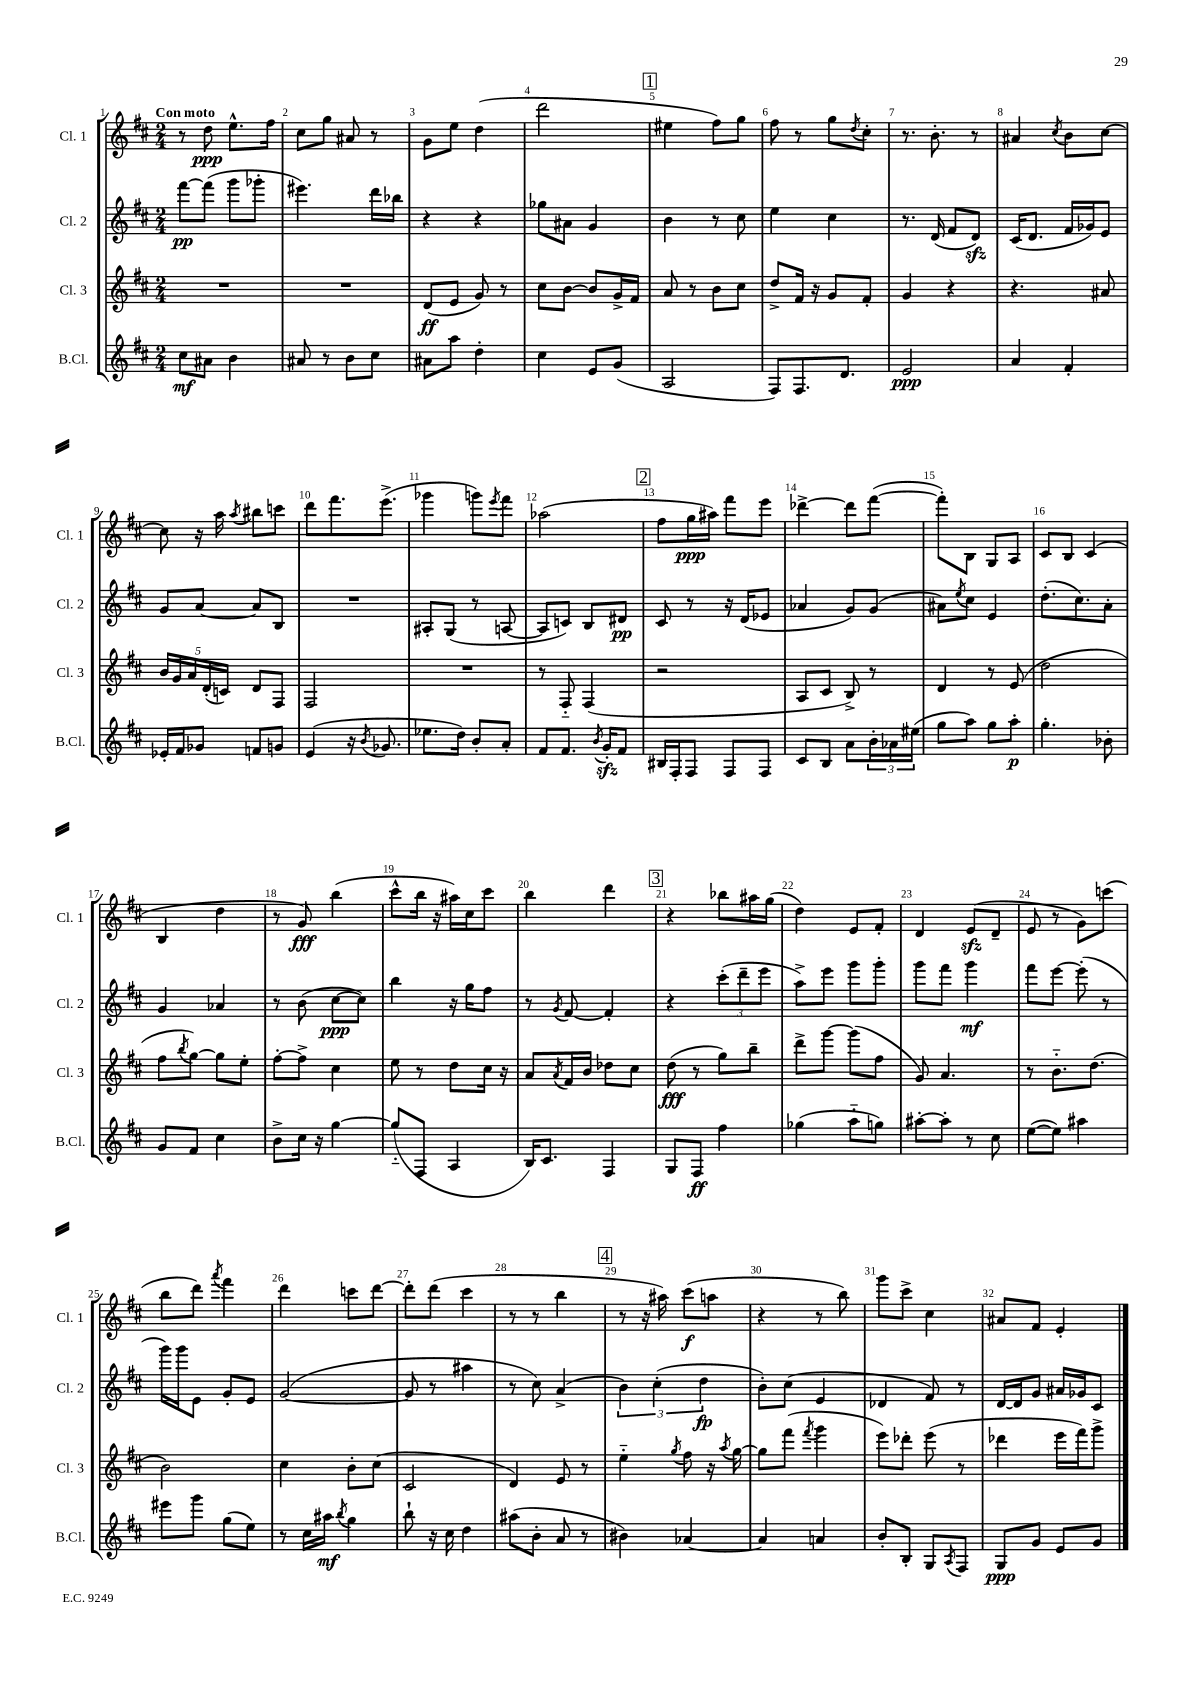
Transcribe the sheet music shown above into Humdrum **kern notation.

**kern	**kern	**kern	**kern
*staff4	*staff3	*staff2	*staff1
*clefG2	*clefG2	*clefG2	*clefG2
*k[f#c#]	*k[f#c#]	*k[f#c#]	*k[f#c#]
*M2/4	*M2/4	*M2/4	*M2/4
8cc#	2r	[8fff#	8r
8a#	.	(8fff#]	8dd
4b	.	8ggg	8.ee^^
.	.	8ggg-'	.
.	.	.	16ff#
=	=	=	=
8a#	2r	4.eee#)	8cc#
8r	.	.	8gg
8b	.	.	8a#
8cc#	.	16ddd	8r
.	.	16bb-	.
=	=	=	=
8a#	(8d	4r	8g
8aa	8e	.	8ee
4dd'	8g)	4r	(4dd
.	8r	.	.
=	=	=	=
4cc#	8cc#	8gg-	2ddd
.	[8b	8a#	.
8e	8b]	4g	.
(8g	16g^	.	.
.	16f#	.	.
=	=	=	=
2A	8a	4b	4ee#
.	8r	.	.
.	8b	8r	8ff#)
.	8cc#	8cc#	8gg
=	=	=	=
8F#)	8dd^	4ee	8ff#
8.F#	16f#	.	8r
.	16r	.	.
.	8g	4cc#	8gg
8.d	.	.	.
.	.	.	8qdd
.	8f#'	.	8cc#'
=	=	=	=
2e	4g	8.r	8.r
.	.	(16d	8.b'
.	4r	8f#	.
.	.	8d)	8r
=	=	=	=
4a	4.r	(16c#	4a#
.	.	8.d	.
.	.	.	8qcc#
4f#'	.	16f#	8b
.	.	16g-)	.
.	8a#	8e	[8cc#
=	=	=	=
16e-'	20b	8g	8cc#]
.	20g	.	.
16f#	.	.	.
.	20a	.	.
8g-	.	[8a	16r
.	(20d'	.	.
.	.	.	16aa
.	20c)	.	.
.	.	.	8qaa
8f	8d	8a]	8bb#
8g	8F#	8B	8ccc
=	=	=	=
(4e	2F#	2r	8ddd
.	.	.	8.fff#
16r	.	.	.
8qb	.	.	.
8.g-	.	.	(8.eee^
=	=	=	=
8.ee-	2r	8A#'	4ggg-
.	.	(8G	.
16dd)	.	.	.
8b'	.	8r	8ggg)
.	.	.	8qeee
8a'	.	[8A	8fff#
=	=	=	=
8f#	8r	8A]	(2aa-
8.f#	8F#'~	8c)	.
.	(4F#	8B	.
8qb	.	.	.
16g'	.	.	.
8f#	.	8d#	.
=	=	=	=
16B#	2r	8c#	8ff#
16F#'	.	.	.
8F#	.	8r	16gg
.	.	.	16aa#)
8F#	.	16r	8fff#
.	.	(16d	.
8F#	.	8e-	8eee
=	=	=	=
8c#	8A	4a-	[4ddd-^
8B	8c#	.	.
8a	8B^)	8g)	8ddd-]
24b'	8r	(8g	([8fff#
24a-	.	.	.
(24ee#	.	.	.
=	=	=	=
8gg	4d	8a#)	8fff#'])
.	.	8qee	.
8aa)	.	8cc#	8B
8gg	8r	4e	8G
8aa'	(8e	.	8A
=	=	=	=
4.gg'	2dd	(8.dd'	8c#
.	.	.	8B
.	.	8.cc#)	.
.	.	.	(4c#
8b-'	.	8a'	.
=	=	=	=
8g	8ff#	4g	4B
.	8qbb	.	.
8f#	[8gg)	.	.
4cc#	8gg]	4a-	4dd
.	8ee'	.	.
=	=	=	=
8b^	[8ff#'	8r	8r
16cc#	8ff#^]	(8b	8g)
16r	.	.	.
[4gg	4cc#	[8cc#	(4bb
.	.	8cc#])	.
=	=	=	=
(8gg'~]	8ee	4bb	8ccc#^^
8F#	8r	.	16bb
.	.	.	16r
4A	8dd	16r	16aa#)
.	.	16gg	16cc#
.	16cc#	8ff#	8ccc#
.	16r	.	.
=	=	=	=
16B)	8a	8r	4bb
8.c#	.	.	.
.	8qa	8qg	.
.	16f#	[8f#	.
.	16b	.	.
4F#	8dd-	4f#']	4ddd
.	8cc#	.	.
=	=	=	=
8G	(8dd	4r	4r
8F#	8r	.	.
4ff#	8gg)	(12ccc#'	8bb-
.	.	12ddd~	.
.	8bb~	.	16aa#
.	.	12eee	.
.	.	.	(16gg
=	=	=	=
(4gg-	8ddd^	8aa^)	4dd)
.	[8ggg	8eee	.
8aa'~	(8ggg]	8ggg	8e
8gg)	8ff#	8ggg'	8f#'
=	=	=	=
[8aa#'	8g)	8ggg	4d
8aa#']	4.a	8fff#	.
8r	.	4ggg	(8e
8cc#	.	.	8d~
=	=	=	=
([8ee	8r	8fff#	8e
8ee])	8.b'~	[8eee	8r
4aa#	.	(8eee']	8g)
.	(8.dd	.	.
.	.	8r	(8ccc
=	=	=	=
8eee#	2b)	16ggg)	8bb
.	.	16ggg	.
8ggg	.	8e	8ddd)
.	.	.	8qaaa
(8gg	.	8g'	4fff#
8ee)	.	8e	.
=	=	=	=
8r	4cc#	([2g	4ddd
16cc#	.	.	.
16aa#	.	.	.
8qbb	.	.	.
4gg	8b'	.	8ccc
.	(8cc#	.	[8ddd
=	=	=	=
8bb`	2c#	8g]	8ddd']
16r	.	8r	(8ddd
16cc#	.	.	.
4dd	.	4aa#	4ccc#
=	=	=	=
(8aa#	4d)	8r	8r
8b'	.	8cc#)	8r
8a	8e	(4a^	4bb
8r	8r	.	.
=	=	=	=
4b#)	4ee'~	6b)	8r
.	.	.	16r
.	.	(6cc#'	.
.	.	.	16aa#)
.	8qgg	.	.
[4a-	8ff#	.	(8ccc#
.	.	6dd	.
.	16r	.	8aa
.	8qaa	.	.
.	[16gg	.	.
=	=	=	=
4a-]	8gg]	8b')	4r
.	(8fff#	(8cc#	.
.	8qfff#	.	.
4a	4ggg	4e	8r
.	.	.	8bb)
=	=	=	=
8b'	8eee)	4d-	8ggg
8B'	8ddd-'	.	8ccc#^
8G	(8eee	8f#)	4cc#
8qA	.	.	.
8F#	8r	8r	.
=	=	=	=
8G	4ddd-	[16d	8a#
.	.	16d]	.
8g	.	8g	8f#
8e	16eee	16a#	4e'
.	16fff#)	16g-	.
8g	8ggg^	8c#	.
==	==	==	==
*-	*-	*-	*-
